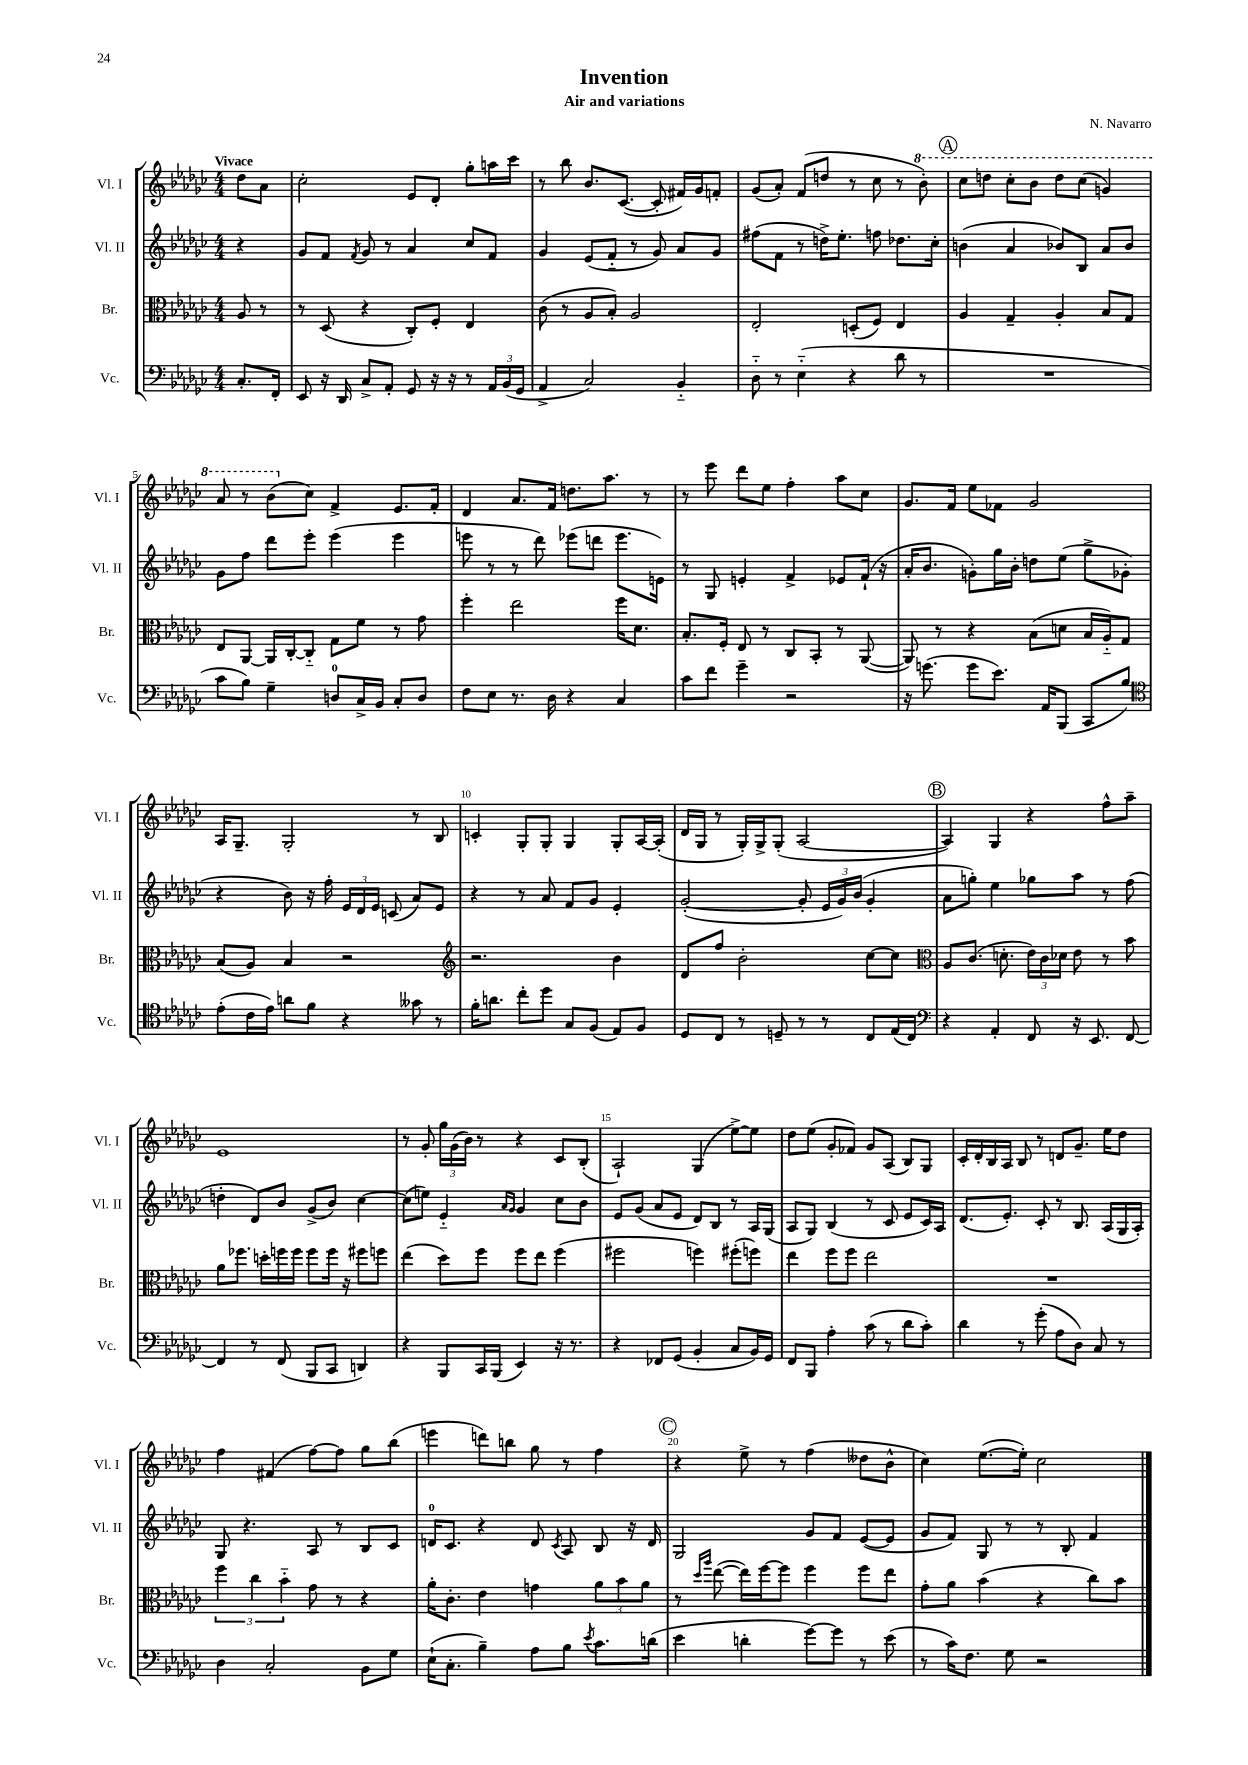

**kern	**kern	**kern	**kern
*staff4	*staff3	*staff2	*staff1
*clefF4	*clefC3	*clefG2	*clefG2
*k[b-e-a-d-g-c-]	*k[b-e-a-d-g-c-]	*k[b-e-a-d-g-c-]	*k[b-e-a-d-g-c-]
*M4/4	*M4/4	*M4/4	*M4/4
8.C-'	8A-	4r	8dd-
.	8r	.	8a-
16FF'	.	.	.
=	=	=	=
8EE-	8r	8g-	2cc-'
16r	(8D-	8f	.
16DD-	.	.	.
.	.	8qf	.
8C-^	4r	8g-	.
8AA-'	.	8r	.
8GG-	8C-')	4a-	8e-
16r	8F'	.	8d-'
16r	.	.	.
8r	4E-	8cc-	8gg-'
24AA-	.	8f	16aa
(24BB-	.	.	.
.	.	.	16ccc-
24GG-	.	.	.
=	=	=	=
4AA-^	(8c-	4g-	8r
.	8r	.	8bb-
2C-)	8A-	(8e-	8.b-
.	8B-')	8f'~	.
.	.	.	([8.c-
.	2A-	8r	.
.	.	8g-)	8c-']
4BB-'~	.	8a-	16f#)
.	.	.	16g-
.	.	8g-	8f'
=	=	=	=
8D-'~	2E-'	(8ff#	(8g-
8r	.	8f	8a-')
(4E-'~	.	8r	(8f
.	.	16dd^)	8dd
.	.	8.ee-'	.
4r	(8D'	.	8r
.	8F)	8ff	8cc-
8d-	4E-	8.dd-	8r
8r	.	.	8bb-')
.	.	16cc-'	.
=	=	=	=
1r	4A-	(4b	8ccc-
.	.	.	8ddd
.	4G-~	4a-	8ccc-'
.	.	.	8bb-
.	4A-'	8b-)	8ddd
.	.	8B-	(8ccc-
.	8B-	8a-	4gg)
.	8G-	8b-	.
=	=	=	=
8c-	8E-	8g-	8aa-
8B-)	[8AA-	8ff	8r
4G-~	16AA-]	8ddd-	(8bb-
.	[16C-'	.	.
.	8C-'~]	8eee-'	8cc-)
8D	8G-	(4eee-	4f^
16C-^	8f	.	.
16BB-	.	.	.
8C-'	8r	4eee-	8.e-
8D	8g-	.	.
.	.	.	16f'
=	=	=	=
8F	4ff'	8eee	4d-
8E-	.	8r	.
8.r	2ee-	8r	8.a-
.	.	8ddd-)	.
16D-	.	.	16f
4r	.	(8eee-	8.dd
.	.	8ddd	.
.	.	.	8.aa-
4C-	16ff	8.eee-	.
.	8.d-	.	.
.	.	.	8r
.	.	16e)	.
=	=	=	=
8c-	8.B-'	8r	8r
8f	.	8G-	8eee-
.	16F'	.	.
4g-~	8E-	4e'	8ddd-
.	8r	.	8ee-
2r	8C-	4f^	4ff'
.	8BB-'	.	.
.	8r	8e-	8aa-
.	([8AA-	(16f`	8cc-
.	.	16r	.
=	=	=	=
16r	8AA-])	16a-'	8.g-
(8.g	.	8.b-	.
.	8r	.	.
.	.	.	16f
8g	4r	8g')	8ee-
8.e-)	.	16gg-	8f-
.	.	16b-'	.
.	(8B-	8dd	2g-
16AA-	.	.	.
(8BBB-	8d	(8ee-	.
8CC-	16B-	8gg-^	.
.	16A-'~)	.	.
8B-)	8G-	8g-'	.
=	=	=	=
*clefC4	*	*	*
(8e-'	(8B-	4r	16A-
.	.	.	8.G-~
16c-	8A-)	.	.
16e-)	.	.	.
8a	4B-	8b-)	2G-'
8f	.	16r	.
.	.	16ff'	.
4r	2r	24e-	.
.	.	24d-	.
.	.	24e-	.
.	.	(8c	.
8g--	.	8a-)	8r
8r	.	8e-	8B-
=	=	=	=
*	*clefG2	*	*
16f'	2.r	4r	4c'
8.a	.	.	.
8cc-'	.	8r	8G-'
8dd-	.	8a-	8G-'
8G-	.	8f	4G-
(8F	.	8g-	.
8E-)	4b-	4e-'	8G-'
8F	.	.	[16A-
.	.	.	(16A-']
=	=	=	=
8D-	8d-	([2g-'	16d-
.	.	.	16G-
8C-	8ff	.	8r
8r	2b-'	.	16G-')
.	.	.	16G-^
8D~	.	.	(8G-'
8r	.	8g-']	[2A-
8r	.	24e-	.
.	.	24g-)	.
.	.	(24b-	.
8C-	[8cc-	4g-'	.
(16E-	8cc-]	.	.
16C-)	.	.	.
=	=	=	=
*clefF4	*clefC3	*	*
4r	8A-	8a-	4A-])
.	(8.c-	8gg')	.
4AA-'	.	4ee-	4G-
.	8.d'	.	.
8FF	24e-)	8gg-	4r
.	24c-	.	.
.	24d-	.	.
16r	8e-	8aa-	.
8.EE-	.	.	.
.	8r	8r	8ff^^
[8FF	8b-	(8ff	8aa-~
=	=	=	=
4FF]	8a-	4dd'	1e-
.	8.ff-	.	.
8r	.	8d-)	.
.	16dd'	.	.
(8FF	16ff	8b-	.
.	16ff	.	.
8BBB-	8ff	(8g-^	.
8CC-	16ff	8b-)	.
.	16r	.	.
4DD)	8ff#	[4cc-	.
.	8ff	.	.
=	=	=	=
4r	(4ee-	(8cc-]	8r
.	.	8ee)	8g-'
8BBB-	8dd-)	4e-'~	24gg-
.	.	.	(24g-
.	.	.	24b-)
16CC-	8ff	.	8r
(16BBB-	.	.	.
.	.	16qqa-	.
.	.	16qqg-	.
4EE-)	8ff	4g-	4r
.	8ee-	.	.
16r	(4ff	8cc-	8c-
8.r	.	.	.
.	.	8b-	(8B-'
=	=	=	=
4r	2ff#	8e-	2A-`)
.	.	(8g-	.
8FF-	.	8a-	.
(8GG-	.	8e-	.
4BB-'	4ff)	8d-)	(4G-
.	.	8B-	.
8C-	(8ff#'	8r	[8ee-^)
16BB-)	8ff)	16A-	8ee-]
16GG-	.	(16G-	.
=	=	=	=
8FF	4ee-	8A-	8dd-
8BBB-	.	8G-)	(8ee-
4A-'	8ff	(4B-	8g-'
.	8ff	.	8f-)
(8c-	2ee-	8r	8g-
8r	.	8c-	(8A-
8d-	.	8e-	8B-)
8c-')	.	16c-)	8G-
.	.	16A-	.
=	=	=	=
4d-	1r	(8.d-	16c-'
.	.	.	16d-'
.	.	.	16B-
.	.	8.e-')	16A-
8r	.	.	8B-
(8g-'	.	8c-'	8r
8A-	.	8r	8d
8D-)	.	8.B-	8.g-~
8C-	.	.	.
.	.	(16A-	16ee-
8r	.	16G-	8dd-
.	.	16A-')	.
=	=	=	=
4D-	6ff	8G-	4ff
.	.	4.r	.
.	6cc-	.	.
2C-'	.	.	(4f#
.	6b-'~	.	.
.	8g-	8A-	[8ff)
.	8r	8r	8ff]
8BB-	4r	8B-	8gg-
8G-	.	8c-	(8bb-
=	=	=	=
(16E-`	16a-'	16d	4eee
8.C-'	8.c-'	8.c-	.
4B-~)	4e-	4r	8ddd)
.	.	.	8bb
8A-	4g	8d	8gg-
.	.	8qc-	.
8B-	.	8A-	8r
8qe-	.	.	.
8.c-	12a-	8B-	4ff
.	12b-	.	.
.	.	16r	.
.	12a-	.	.
(16d	.	16d	.
=	=	=	=
4e-	8r	2G-	4r
.	16qqdd-	.	.
.	16qqaa-	.	.
.	([8ee-	.	.
4d'	16ee-])	.	8ee-^
.	[16ff	.	.
.	8ff]	.	8r
[8g-)	4ff	8g-	(4ff
8g-]	.	8f	.
8r	8ff	([8e-	8dd--
(8e-	8ee-	8e-]	8b-^^
=	=	=	=
8r	8g-'	8g-	4cc-)
16c-)	8a-	8f)	.
8.F	.	.	.
.	(4b-	8G-	([8.ee-
8G-	.	8r	.
.	.	.	16ee-'])
2r	4r	8r	2cc-
.	.	8B-'	.
.	8cc-)	4f	.
.	8b-	.	.
==	==	==	==
*-	*-	*-	*-
